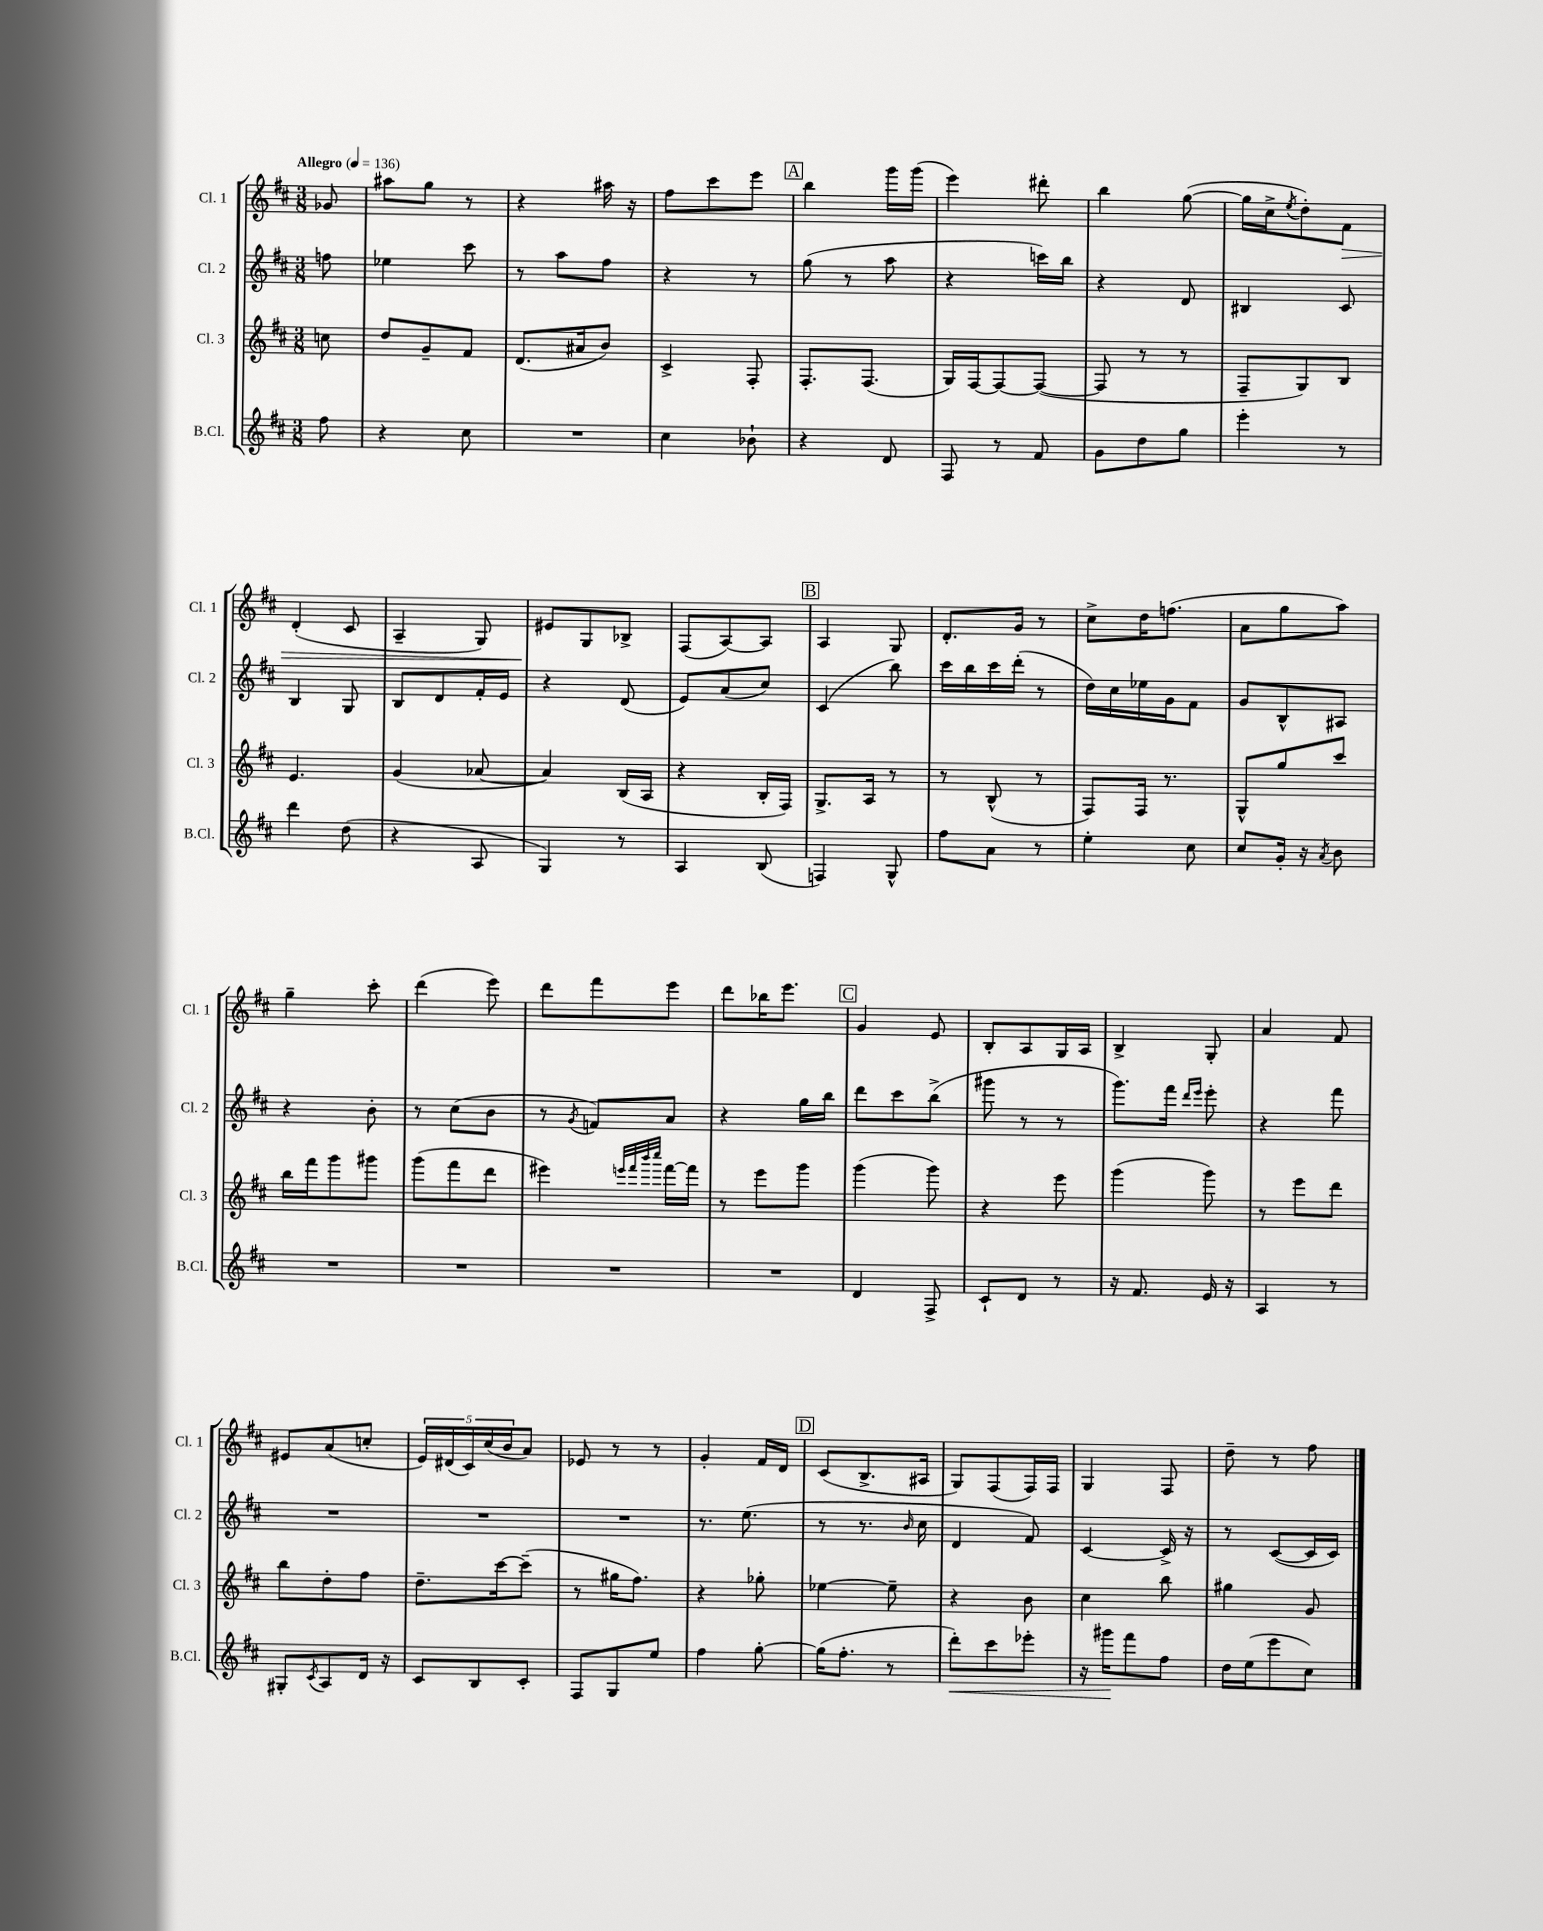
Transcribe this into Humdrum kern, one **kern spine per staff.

**kern	**kern	**kern	**kern
*staff4	*staff3	*staff2	*staff1
*clefG2	*clefG2	*clefG2	*clefG2
*k[f#c#]	*k[f#c#]	*k[f#c#]	*k[f#c#]
*M3/8	*M3/8	*M3/8	*M3/8
*MM136	*MM136	*MM136	*MM136
8ff#	8cc	8ff	8g-
=	=	=	=
4r	8dd	4ee-	8aa#
.	8g~	.	8gg
8cc#	8f#	8ccc#	8r
=	=	=	=
4.r	(8.d	8r	4r
.	.	8aa	.
.	16a#	.	.
.	8b)	8ff#	16aa#
.	.	.	16r
=	=	=	=
4cc#	4c#^	4r	8ff#
.	.	.	8ccc#
8b-`	8F#'	8r	8eee
=	=	=	=
4r	8.F#'	(8gg	4bb
.	.	8r	.
.	(8.F#	.	.
8d	.	8aa	16ggg
.	.	.	(16ggg
=	=	=	=
8F#	16G)	4r	4eee)
.	[16F#	.	.
8r	8F#_	.	.
8f#	(8F#_	16ccc)	8ddd#'
.	.	16bb	.
=	=	=	=
8g	8F#]	4r	4bb
8dd	8r	.	.
8gg	8r	8d	([8gg
=	=	=	=
4eee'	8F#~	4B#	16gg]
.	.	.	16cc#^
.	.	.	8qee
.	8G)	.	8dd')
8r	8B	8c#	8f#
=	=	=	=
4ddd	4.e	4B	(4d'
(8dd	.	8G	8c#
=	=	=	=
4r	(4g	8B	4A~
.	.	8d	.
8A	[8a-	16f#'	8G)
.	.	16e	.
=	=	=	=
4G)	4a-])	4r	8e#
.	.	.	8G
8r	(16B	(8d	8B-^
.	16A	.	.
=	=	=	=
4A	4r	8e)	(8F#
.	.	(8a	[8A)
(8B	16B'	8cc#)	8A]
.	16F#)	.	.
=	=	=	=
4F)	8.G^	(4c#	4A
.	16A	.	.
8G^^	8r	8bb)	8G
=	=	=	=
8ff#	8r	16ccc#	8.d'
.	.	16bb	.
8a	(8B^^	16ccc#	.
.	.	(16ddd'	16g
8r	8r	8r	8r
=	=	=	=
4ee'	8F#)	16dd)	8cc#^
.	.	16cc#	.
.	16F#	16ee-	16dd
.	8.r	16g	(8.ff
8cc#	.	8f#	.
=	=	=	=
8cc#	8G^^	8g	8a
16g'	8gg	8B^^	8gg
16r	.	.	.
8qa	.	.	.
8b	8ccc#	8A#	8aa)
=	=	=	=
4.r	16bb	4r	4gg~
.	16fff#	.	.
.	8ggg	.	.
.	8ggg#	8b'	8ccc#'
=	=	=	=
4.r	(8ggg	8r	(4ddd
.	8fff#	(8cc#	.
.	8ddd	8b	8eee)
=	=	=	=
4.r	4eee#)	8r	8ddd
.	.	8qg	.
.	.	8f)	8fff#
.	32qqeee	.	.
.	32qqfff#	.	.
.	32qqbbb	.	.
.	32qqcccc#	.	.
.	[16fff#	8a	8eee
.	16fff#]	.	.
=	=	=	=
4.r	8r	4r	8ddd
.	8eee	.	16bb-
.	.	.	8.eee
.	8ggg	16gg	.
.	.	16bb	.
=	=	=	=
4d	(4ggg	8ddd	4g
.	.	8ccc#	.
8F#^	8ggg)	(8bb^	8e
=	=	=	=
8c#`	4r	8ggg#	8B'
8d	.	8r	8A
8r	8eee	8r	16G
.	.	.	16A
=	=	=	=
16r	(4ggg	8.ggg)	4B^
8.f#	.	.	.
.	.	16fff#	.
.	.	16qqddd	.
.	.	16qqeee	.
16e	8ggg)	8eee'	8G'
16r	.	.	.
=	=	=	=
4A	8r	4r	4a
.	8eee	.	.
8r	8ddd	8fff#	8f#
=	=	=	=
8G#'	8bb	4.r	8e#
8qc#	.	.	.
8A	8dd'	.	(8a
16d	8ff#	.	8cc'
16r	.	.	.
=	=	=	=
8c#	8.dd~	4.r	20e)
.	.	.	(20d#
.	.	.	20c#)
8B	.	.	.
.	.	.	(20cc#
.	[16ccc#	.	.
.	.	.	20b
8c#'	(8ccc#~]	.	8a)
=	=	=	=
8F#	8r	4.r	8e-
8G	16gg#	.	8r
.	8.ff#)	.	.
8ee	.	.	8r
=	=	=	=
4ff#	4r	8.r	4g'
.	.	(8.ee	.
[8gg'	8gg-'	.	16f#
.	.	.	16d
=	=	=	=
(16gg]	[4ee-	8r	(8c#
8.ff#'	.	.	.
.	.	8.r	8.B^
8r	8ee-~]	.	.
.	.	16qqb	.
.	.	16cc#	16A#
=	=	=	=
8ddd')	4r	4d	8G)
8ccc#	.	.	(8F#
8eee-'	8b	8f#)	16F#)
.	.	.	16F#
=	=	=	=
16r	4cc#	[4c#	4G
16ggg#	.	.	.
8fff#	.	.	.
8ff#	8bb	16c#^]	8F#
.	.	16r	.
=	=	=	=
16dd	4gg#	8r	8dd~
(16ee	.	.	.
8eee	.	([8c#	8r
8cc#)	8g	16c#]	8ff#
.	.	16c#)	.
==	==	==	==
*-	*-	*-	*-
